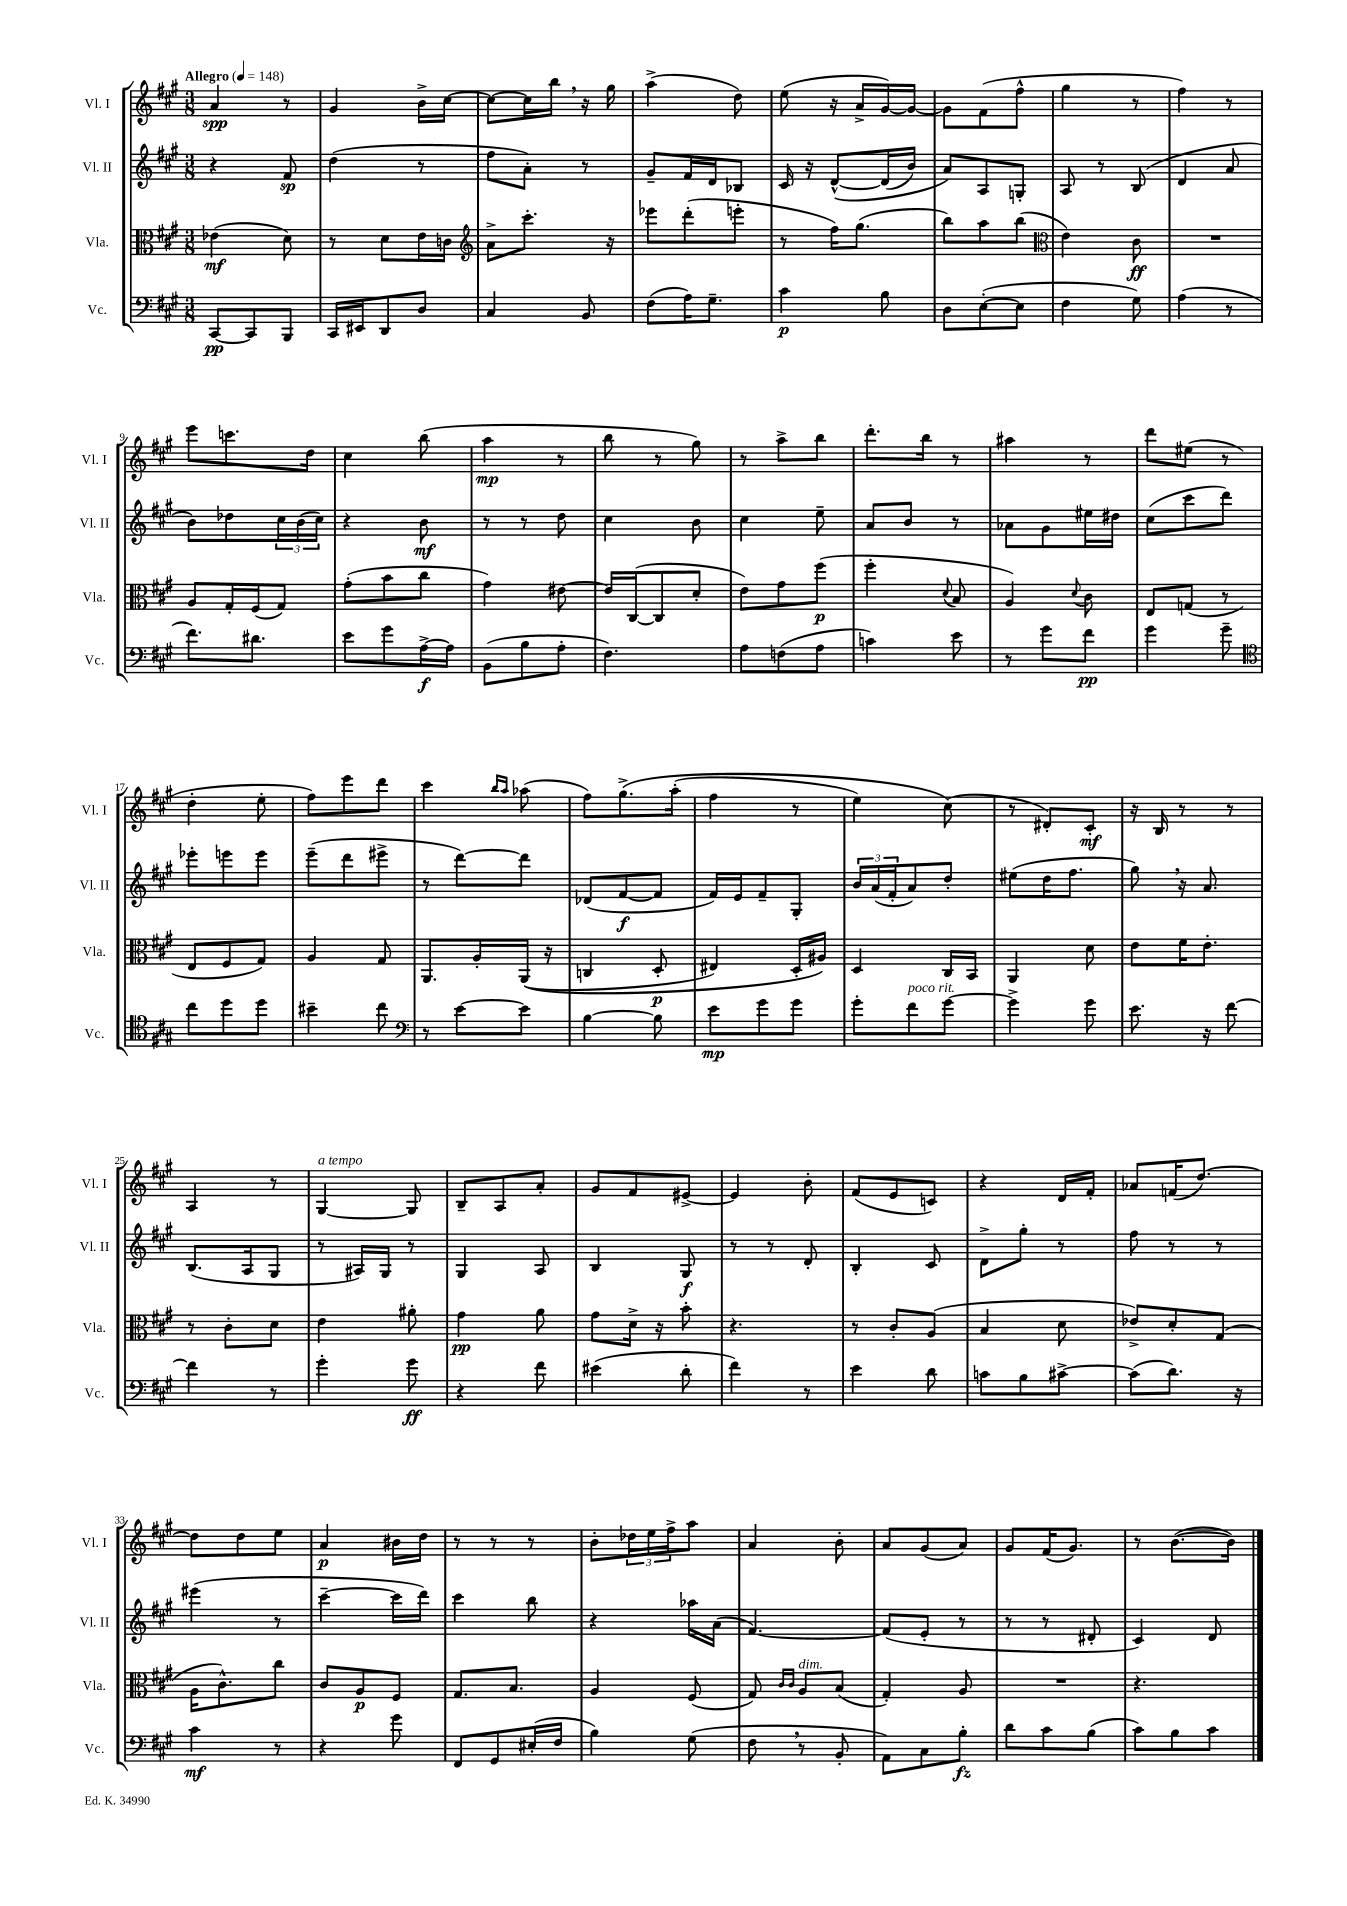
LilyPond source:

<<
\new StaffGroup <<
\new Staff = "s0" \with { instrumentName = "Vl. I" shortInstrumentName = "Vl. I" } {
    \clef treble \key a \major \numericTimeSignature \time 3/8 \tempo "Allegro" 4 = 148
    a'4\spp r8 |
    gis'4 b'16-> cis''16~ |
    cis''8~ cis''16 b''16 \breathe r16 gis''16 |
    a''4->( d''8) |
    e''8( r16 a'16-> gis'16~) gis'16~ |
    gis'8 fis'8( fis''8-^ |
    gis''4 r8 |
    fis''4) r8 |
    e'''8 c'''8. d''16 |
    cis''4 b''8( |
    a''4\mp r8 |
    b''8 r8 gis''8) |
    r8 a''8-> b''8 |
    d'''8.-. b''16 r8 |
    ais''4 r8 |
    d'''8 eis''8( r8 |
    d''4-. e''8-. |
    fis''8) e'''8 d'''8 |
    cis'''4 \grace { b''16 a''16 } aes''8( |
    fis''8) gis''8.->\( a''16-.( |
    fis''4 r8 |
    e''4) cis''8(\) |
    r8 dis'8-.) cis'8-.\mf |
    r16 b16 r8 r8 |
    a4 r8 |
    gis4~^\markup { \italic "a tempo" } gis8 |
    b8-- a8 a'8-. |
    gis'8 fis'8 eis'8~-> |
    eis'4 b'8-. |
    fis'8( e'8 c'8) |
    r4 d'16 fis'16-. |
    aes'8 f'16( d''8.~) |
    d''8 d''8 e''8 |
    a'4\p bis'16 d''16 |
    r8 r8 r8 |
    b'8-. \tuplet 3/2 { des''16 e''16 fis''16-> } a''8 |
    a'4 b'8-. |
    a'8 gis'8( a'8) |
    gis'8 fis'16( gis'8.) |
    r8 b'8.~( b'16) \bar "|." |
}
\new Staff = "s1" \with { instrumentName = "Vl. II" shortInstrumentName = "Vl. II" } {
    \clef treble \key a \major \numericTimeSignature \time 3/8
    r4 fis'8\sp |
    d''4( r8 |
    fis''8 a'8-.) r8 |
    gis'8-- fis'16 d'16 bes8 |
    cis'16 r16 d'8~-^\( d'16( b'16) |
    a'8\) a8 g8-. |
    a8 r8 b8( |
    d'4 a'8 |
    b'8) des''8 \tuplet 3/2 { cis''16 b'16( cis''16) } |
    r4 b'8\mf |
    r8 r8 d''8 |
    cis''4 b'8 |
    cis''4 e''8-- |
    a'8 b'8 r8 |
    aes'8 gis'8 eis''16 dis''16 |
    cis''8( cis'''8 d'''8) |
    ees'''8-. e'''8 e'''8 |
    e'''8--( d'''8 eis'''8-> |
    r8 d'''8~) d'''8 |
    des'8( fis'8~\f fis'8 |
    fis'16) e'16 fis'8-- gis8-. |
    \tuplet 3/2 { b'16 a'16( fis'16-. } a'8) d''8-. |
    eis''8( d''16 fis''8. |
    gis''8) \breathe r16 a'8. |
    b8.( a16 gis8 |
    r8 ais16) gis16 r8 |
    gis4 a8 |
    b4 gis8\f |
    r8 r8 d'8-. |
    b4-. cis'8 |
    d'8-> gis''8-. r8 |
    fis''8 r8 r8 |
    eis'''4( r8 |
    cis'''4~-- cis'''16 d'''16) |
    cis'''4 b''8 |
    r4 aes''16 a'16( |
    fis'4.~) |
    fis'8( e'8-. r8 |
    r8 r8 dis'8-. |
    cis'4) d'8 \bar "|." |
}
\new Staff = "s2" \with { instrumentName = "Vla." shortInstrumentName = "Vla." } {
    \clef alto \key a \major \numericTimeSignature \time 3/8
    ees'4\mf( d'8) |
    r8 d'8 e'16 c'16 |
    \clef treble a'8-> cis'''8.-. r16 |
    ees'''8 d'''8-.( e'''8-. |
    r8 fis''16) gis''8.( |
    b''8) a''8 b''8( |
    \clef alto e'4) cis'8\ff |
    R4. |
    a8 gis16-. fis16( gis8) |
    gis'8-.( b'8 cis''8 |
    gis'4) eis'8~ |
    eis'16 cis16~( cis8 d'8-. |
    e'8) gis'8 fis''8\p( |
    fis''4-. \appoggiatura { d'8 } b8 |
    a4) \appoggiatura { d'8 } cis'8 |
    e8 g8( r8 |
    e8 fis8 gis8) |
    a4 gis8 |
    a,8. a16-. a,16(\( r16 |
    c4 d8-.\p |
    eis4) d16-. ais16\) |
    d4 cis16 b,16 |
    a,4 d'8 |
    e'8 fis'16 e'8.-. |
    r8 cis'8-. d'8 |
    e'4 ais'8-. |
    gis'4\pp a'8 |
    gis'8 d'16-> r16 b'8-. |
    r4. |
    r8 cis'8-. a8( |
    b4 d'8 |
    ees'8->) d'8-. gis8( |
    a16 cis'8.-^) cis''8 |
    cis'8 a8\p fis8 |
    gis8. b8. |
    a4 fis8( |
    gis8) \grace { cis'16 cis'16 } a8^\markup { \italic "dim." } b8( |
    gis4-.) a8 |
    R4. |
    r4. \bar "|." |
}
\new Staff = "s3" \with { instrumentName = "Vc." shortInstrumentName = "Vc." } {
    \clef bass \key a \major \numericTimeSignature \time 3/8
    cis,8~\pp cis,8 b,,8 |
    cis,16 eis,16 d,8 d8 |
    cis4 b,8 |
    fis8( a16) gis8.-- |
    cis'4\p b8 |
    d8 e8~-.( e8 |
    fis4 gis8) |
    a4( r8 |
    fis'8.) dis'8. |
    e'8 gis'8 a16~->\f a16 |
    b,8( b8 a8-. |
    fis4.) |
    a8 f8( a8 |
    c'4) e'8 |
    r8 gis'8 fis'8\pp |
    gis'4 gis'8-- |
    \clef tenor cis''8 d''8 d''8 |
    bis'4-- cis''8 |
    \clef bass r8 e'8~ e'8 |
    b4~ b8 |
    e'8\mp gis'8 gis'8 |
    gis'8-. fis'8^\markup { \italic "poco rit." } gis'8~ |
    gis'4-> gis'8 |
    e'8. r16 fis'8~ |
    fis'4 r8 |
    gis'4-. gis'8\ff |
    r4 fis'8 |
    eis'4( d'8-. |
    fis'4) r8 |
    e'4 d'8 |
    c'8 b8 cis'8~-> |
    cis'8( d'8.) r16 |
    cis'4\mf r8 |
    r4 gis'8 |
    fis,8 gis,8 eis16-.( fis16 |
    b4) gis8( |
    fis8 \breathe r8 b,8-. |
    a,8) cis8 b8-.\fz |
    d'8 cis'8 b8( |
    cis'8) b8 cis'8 \bar "|." |
}
>>
>>
